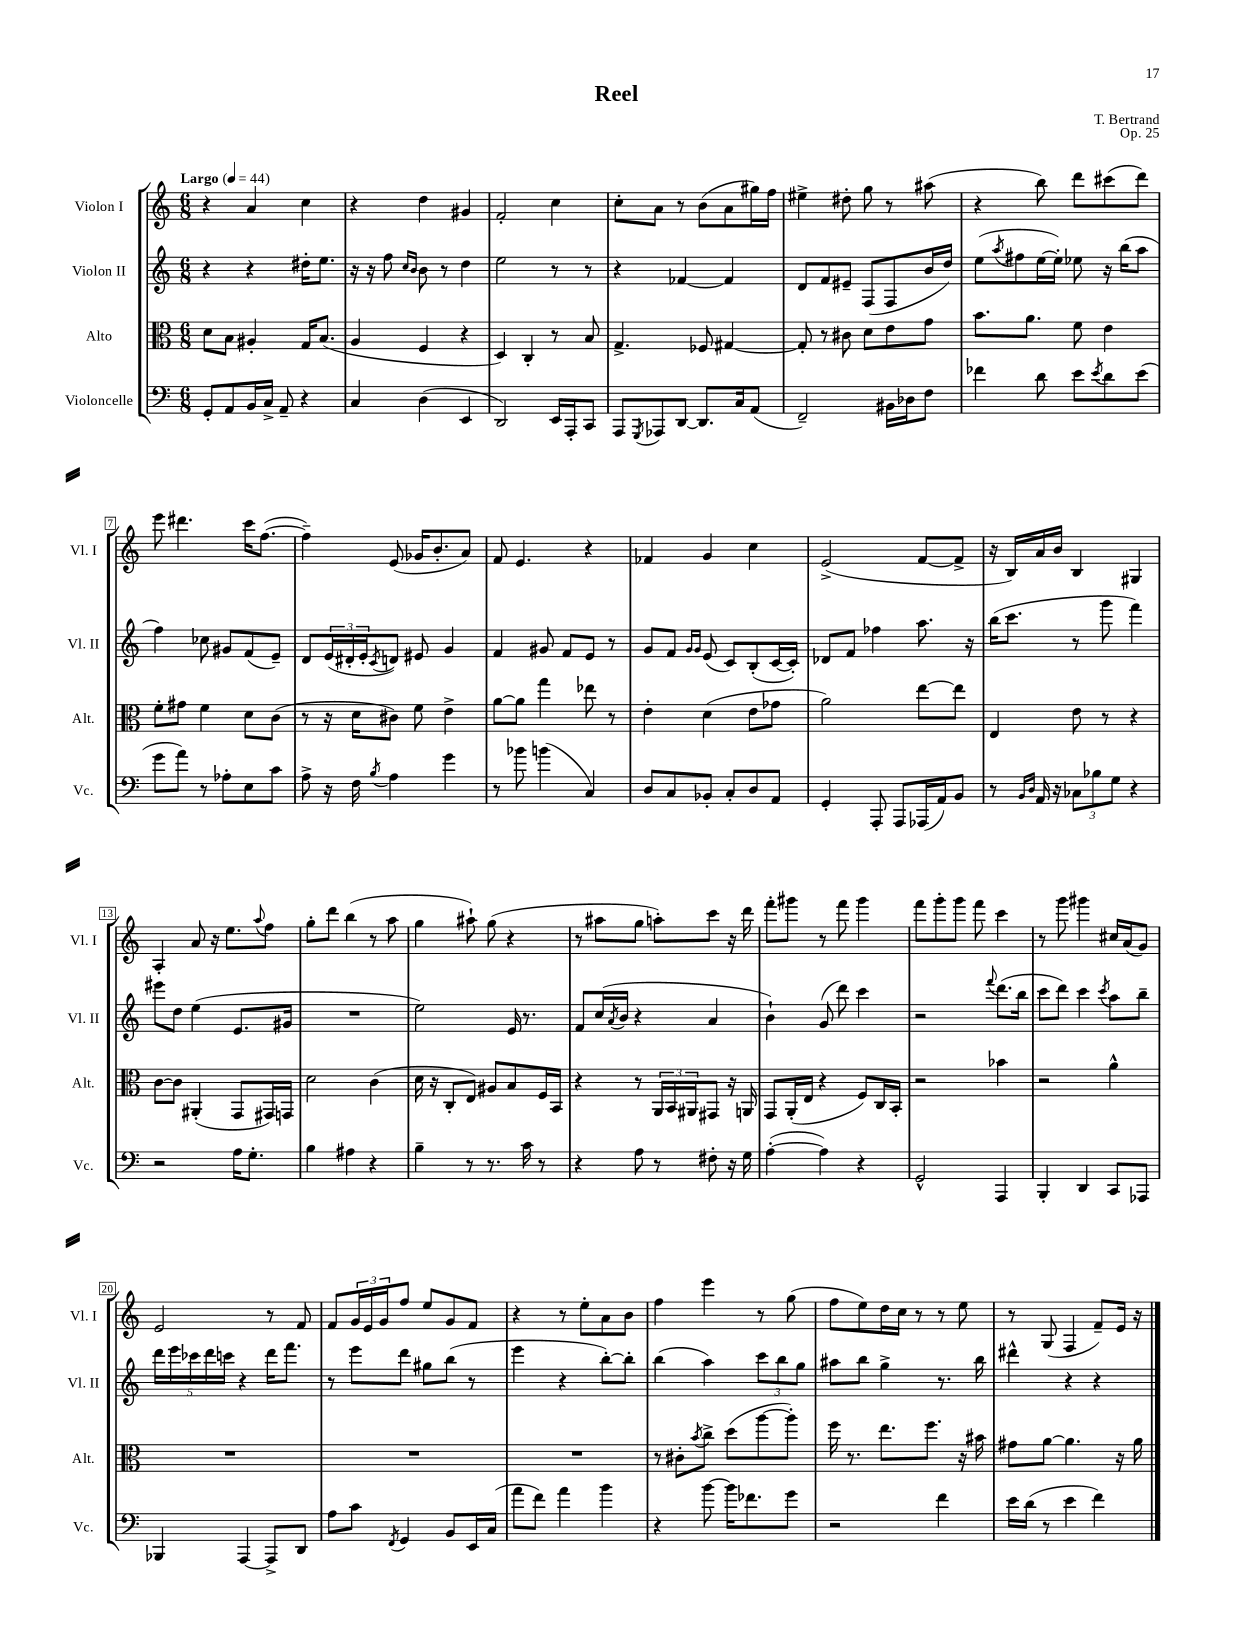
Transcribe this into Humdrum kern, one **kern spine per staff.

**kern	**kern	**kern	**kern
*staff4	*staff3	*staff2	*staff1
*clefF4	*clefC3	*clefG2	*clefG2
*k[]	*k[]	*k[]	*k[]
*M6/8	*M6/8	*M6/8	*M6/8
*MM44	*MM44	*MM44	*MM44
8GG'	8d	4r	4r
8AA	8B	.	.
16BB	4A#'	4r	4a
16C^	.	.	.
8AA~	.	.	.
4r	16G	16dd#'	4cc
.	(8.B	8.ee	.
=	=	=	=
4C	4A	16r	4r
.	.	16r	.
.	.	8ff	.
.	.	16qqcc	.
.	.	16qqb	.
(4D	4F	8b	4dd
.	.	8r	.
4EE	4r	4dd	4g#
=	=	=	=
2DD)	4D)	2ee	2f'
.	4C'	.	.
16EE	8r	8r	4cc
16AAA'	.	.	.
8CC	8B	8r	.
=	=	=	=
8AAA	4.G^	4r	8cc'
8qGGG	.	.	.
8AAA-	.	.	8a
[8DD	.	[4f-	8r
8.DD]	8F-	.	(8b
.	[4G#	4f-]	8a
16C	.	.	.
(8AA	.	.	16gg#)
.	.	.	16ff
=	=	=	=
2FF~)	8G#']	8d	4ee#^
.	8r	8f	.
.	8c#	8e#~	8dd#'
.	8d	(8F	8gg
16BB#	8e	8F	8r
16D-	.	.	.
8F	8g	16b	(8aa#
.	.	16dd)	.
=	=	=	=
4f-	8.b	(8ee	4r
.	.	8qaa	.
.	.	8ff#	.
.	8.a	.	.
8d	.	[16ee	8bb)
.	.	16ee'])	.
8e	8f	8ee-	8ddd
8qe	.	.	.
8d	4e	16r	(8ccc#
.	.	(16bb	.
(8e	.	8aa	8ddd)
=	=	=	=
8g	8f'	4ff)	8eee
8a)	8g#	.	4.ddd#
8r	4f	8cc-	.
8A-'	.	8g#	.
8E	8d	(8f	16ccc
.	.	.	([8.ff
8c	(8c	8e~)	.
=	=	=	=
8A^	8r	8d	4ff~])
16r	16r	(24e	.
.	.	24d#'	.
16F	16d	.	.
.	.	24e'	.
8qB	.	8qc	.
4A	8c#)	8d)	(8e
.	8f	8e#	16g-
.	.	.	8.b'
4g	4e^	4g	.
.	.	.	8a)
=	=	=	=
8r	[8a	4f	8f
8b-	8a]	.	4.e
(4b	4gg	8g#	.
.	.	8f	.
4C)	8ee-	8e	4r
.	8r	8r	.
=	=	=	=
8D	4e'	8g	4f-
8C	.	8f	.
.	.	16qqg	.
.	.	16qqg	.
8BB-'	(4d	(8e	4g
8C'	.	8c)	.
8D	8e	(8B'	4cc
8AA	8g-	[16c	.
.	.	16c'])	.
=	=	=	=
4GG'	2a)	8d-	(2e^
.	.	8f	.
8AAA'	.	4ff-	.
8AAA	.	.	.
(16AAA-	[8ee	8.aa	[8f
16AA)	.	.	.
8BB	8ee]	.	8f^]
.	.	16r	.
=	=	=	=
8r	4E	(16bb	16r
.	.	8.ccc	16B)
16qqBB	.	.	.
16qqD	.	.	.
16AA	.	.	16a
16r	.	.	16b
12C-	8e	8r	4B
12B-	.	.	.
.	8r	8ggg	.
12G	.	.	.
4r	4r	4fff)	4G#
=	=	=	=
2r	[8c	8eee#	4A'
.	8c]	8dd	.
.	(4AA#'	(4ee	8a
.	.	.	16r
.	.	.	8.ee
16A	8GG	8.e	.
8.G'	.	.	.
.	.	.	8qqaa
.	16GG#)	.	8ff
.	16GG	16g#	.
=	=	=	=
4B	2d	2.r	8gg'
.	.	.	8ddd
4A#	.	.	(4bb
4r	(4c	.	8r
.	.	.	8aa
=	=	=	=
4B~	16d	2ee)	4gg
.	16r	.	.
.	8C'	.	.
8r	8E)	.	8aa#`)
8.r	8A#	.	(8gg
.	8B	16e	4r
16c	.	8.r	.
8r	16F	.	.
.	16BB	.	.
=	=	=	=
4r	4r	8f	8r
.	.	(16cc	8aa#
.	.	8qa	.
.	.	16b	.
8A	8r	4r	8gg
8r	24AA	.	8aa')
.	24BB	.	.
.	24AA#	.	.
8F#'	8GG#	4a	8ccc
16r	16r	.	16r
16G	16AA	.	16ddd
=	=	=	=
([4A'	8GG	4b`)	8fff'
.	(16AA'	.	8ggg#
.	16E	.	.
4A])	4r	(8g	8r
.	.	8ddd)	8fff
4r	8F)	4ccc	4ggg#
.	16C	.	.
.	16BB'	.	.
=	=	=	=
2GG^^	2r	2r	8fff
.	.	.	8ggg'
.	.	.	8ggg
.	.	.	8fff
.	.	8qqfff	.
4AAA	4b-	(8.ddd	4ccc
.	.	16bb	.
=	=	=	=
4BBB'	2r	8ccc	8r
.	.	8ddd)	8ggg
4DD	.	4ccc	4ggg#
.	.	8qccc	.
8CC	4a^^	8aa	16cc#
.	.	.	(16a
8AAA-	.	8bb~	8g)
=	=	=	=
4BBB-	2.r	20ddd	2e
.	.	20eee	.
.	.	20ccc-	.
.	.	20ddd	.
.	.	20ccc	.
[4AAA	.	4r	.
8AAA^]	.	16ddd	8r
.	.	8.fff	.
8DD	.	.	8f
=	=	=	=
8A	2.r	8r	8f
8c	.	8eee	24g
.	.	.	24e
.	.	.	24g
8qFF	.	.	.
4GG	.	8ddd	8ff
.	.	8gg#	8ee
8BB	.	(8bb	8g
16EE	.	8r	8f
(16C	.	.	.
=	=	=	=
8a	2.r	4eee	4r
8f)	.	.	.
4a	.	4r	8r
.	.	.	8ee'
4b	.	[8bb')	8a
.	.	8bb']	8b
=	=	=	=
4r	8r	(4bb	4ff
.	8c#'	.	.
.	8qb	.	.
[8b	8cc^	4aa)	4eee
16b]	(8dd	.	.
8.f-	.	.	.
.	[8aa	12ccc	8r
.	.	12bb	.
8g	8aa'])	.	(8gg
.	.	12gg	.
=	=	=	=
2r	16ff	8aa#	8ff
.	8.r	.	.
.	.	8bb	8ee)
.	8.ee	4gg^	16dd
.	.	.	16cc
.	.	.	8r
.	8.ff	.	.
4f	.	8.r	8r
.	16r	.	8ee
.	16b#	16bb	.
=	=	=	=
16e	8g#	4ddd#^^	8r
(16d	.	.	.
8r	[8a	.	(8G
4e	4.a]	4r	4F
4f)	.	4r	8f~)
.	16r	.	16e
.	16a	.	16r
==	==	==	==
*-	*-	*-	*-
